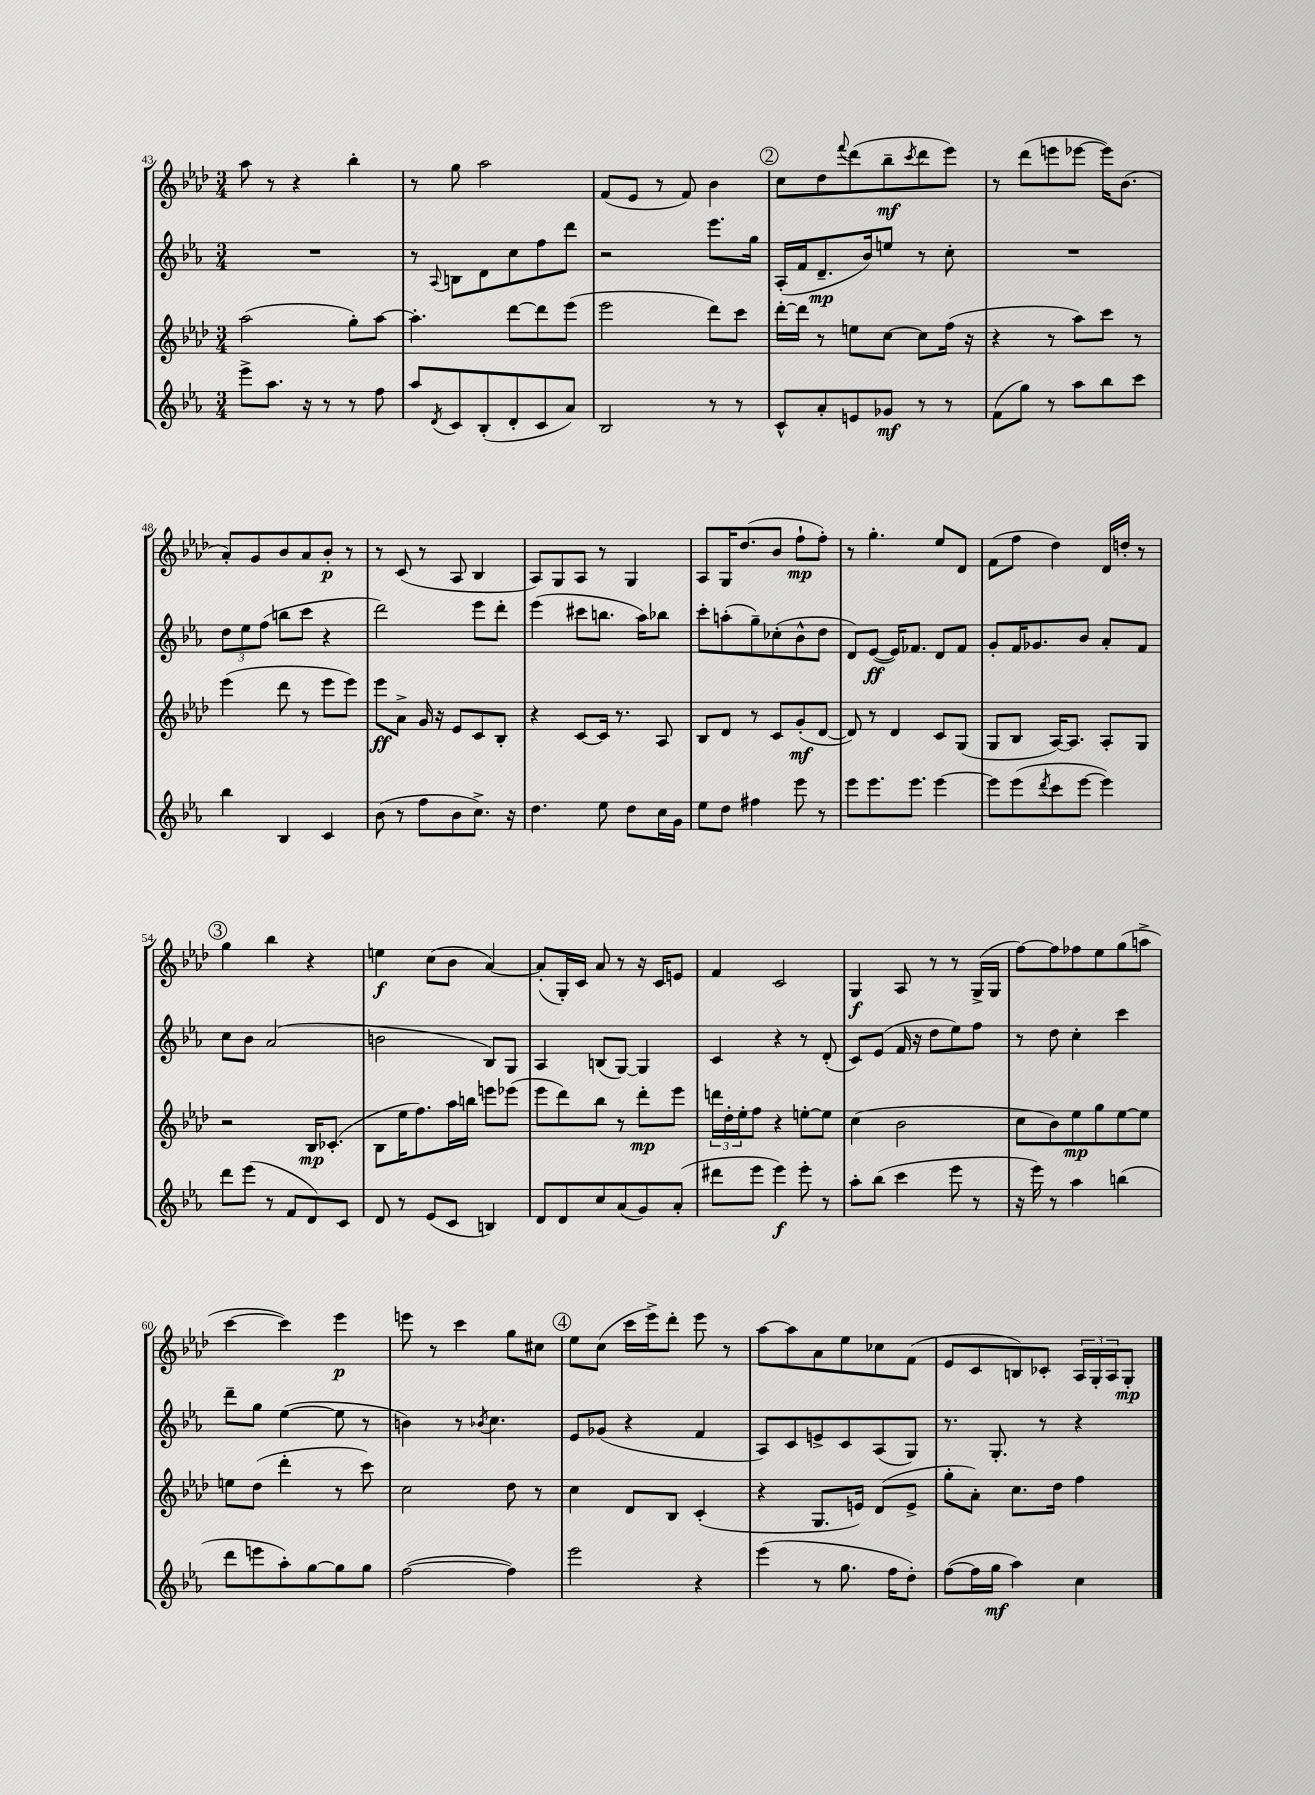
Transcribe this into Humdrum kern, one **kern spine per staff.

**kern	**dynam	**kern	**dynam	**kern	**dynam	**kern	**dynam
*part4	*part4	*part3	*part3	*part2	*part2	*part1	*part1
*staff4	*staff4	*staff3	*staff3	*staff2	*staff2	*staff1	*staff1
*clefG2	*	*clefG2	*	*clefG2	*	*clefG2	*
*k[b-e-a-]	*	*k[b-e-a-d-]	*	*k[b-e-a-]	*	*k[b-e-a-d-]	*
*M3/4	*	*M3/4	*	*M3/4	*	*M3/4	*
=43	=43	=43	=43	=43	=43	=43	=43
8eee-^\L	.	(2aa-\	.	2.r	.	8aa-\	.
8.aa-\J	.	.	.	.	.	8r	.
.	.	.	.	.	.	4r	.
16r	.	.	.	.	.	.	.
8r	.	.	.	.	.	.	.
8r	.	8gg'\L)	.	.	.	4bb-'\	.
8ff\	.	[8aa-\J	.	.	.	.	.
=44	=44	=44	=44	=44	=44	=44	=44
8aa-/L	.	4.aa-'\]	.	8r	.	8r	.
8qd/	.	.	.	8qqA-/	.	.	.
8c/	.	.	.	8Bn\L	.	8gg\	.
(8B-'/	.	.	.	8d\	.	2aa-\	.
8d'/	.	[8ddd-\L	.	8cc\	.	.	.
8c/	.	8ddd-\]	.	8ff\	.	.	.
8a-/J)	.	(8eee-\J	.	8ddd\J	.	.	.
=45	=45	=45	=45	=45	=45	=45	=45
2B-/	.	2eee-\	.	2r	.	(8f/L	.
.	.	.	.	.	.	8e-/J	.
.	.	.	.	.	.	8r	.
.	.	.	.	.	.	8f/)	.
8r	.	8ddd-\L)	.	8.eee-\L	.	4b-\	.
8r	.	8ccc\J	.	.	.	.	.
.	.	.	.	16gg\Jk	.	.	.
!!LO:REH:place=s1:t=2
=46	=46	=46	=46	=46	=46	=46	=46
8c^^/L	.	[16ddd-'\LL	.	(16A-'/LL	.	8cc\L	.
.	.	16ddd-\JJ]	.	16f/J	.	.	.
8a-'/	.	8r	.	8.d~/	mp	8dd-\	.
.	.	.	.	.	.	8qqfff/	.
8en/	.	8een\L	.	.	.	(8ddd-\	.
.	.	.	.	16b-/k)	.	.	.
8g-X/J	mf	[8cc\J	.	8een/J	.	8bb-~\	mf
.	.	.	.	.	.	8qccc/	.
8r	.	8cc\L]	.	8r	.	8ddd-\	.
8r	.	(16ff\Jk	.	8cc'\	.	8eee-\J)	.
.	.	16r	.	.	.	.	.
=47	=47	=47	=47	=47	=47	=47	=47
(8f\L	.	4r	.	2.r	.	8r	.
8gg\J)	.	.	.	.	.	(8ddd-\L	.
8r	.	8r	.	.	.	8eeen\	.
8aa-\L	.	8aa-\L)	.	.	.	[8eee-X\J	.
8bb-\	.	8ccc\J	.	.	.	16eee-\KL])	.
.	.	.	.	.	.	(8.b-\J	.
8ccc\J	.	8r	.	.	.	.	.
!!LO:LB:g=z
=48	=48	=48	=48	=48	=48	=48	=48
4bb-\	.	(4eee-\	.	12dd\L	.	8a-'/L)	.
.	.	.	.	12ee-\	.	.	.
.	.	.	.	.	.	8g/	.
.	.	.	.	(12ff\J	.	.	.
4B-/	.	8ddd-\	.	8bbn\L	.	8b-/	.
.	.	8r	.	8ccc\J	.	8a-/	.
4c/	.	8eee-\L	.	4r	.	8b-'/J	p
.	.	8eee-\J)	.	.	.	8r	.
=49	=49	=49	=49	=49	=49	=49	=49
(8b-\	.	8eee-\L	ff	2ddd\)	.	8r	.
8r	.	8a-^\J	.	.	.	(8c/	.
8ff\L	.	16g/	.	.	.	8r	.
.	.	16r	.	.	.	.	.
8b-\	.	8e-/L	.	.	.	8A-/	.
8.cc^\J)	.	8c/	.	8eee-\L	.	4B-/	.
.	.	8B-'/J	.	8ddd'\J	.	.	.
16r	.	.	.	.	.	.	.
=50	=50	=50	=50	=50	=50	=50	=50
4.dd\	.	4r	.	(4eee-\	.	8A-/L)	.
.	.	.	.	.	.	8G/	.
.	.	[8c/L	.	8ccc#X\L	.	8A-/J	.
8ee-\	.	16c/Jk]	.	8.bbn\J	.	8r	.
.	.	8.r	.	.	.	.	.
8dd\L	.	.	.	.	.	4G/	.
.	.	.	.	16aa-\KL)	.	.	.
16cc\L	.	8A-/	.	8bb-X\J	.	.	.
16g\JJ	.	.	.	.	.	.	.
=51	=51	=51	=51	=51	=51	=51	=51
8ee-\L	.	8B-/L	.	8ccc'\L	.	8A-/L	.
8dd\J	.	8d-/J	.	(8aan'\	.	16G/K	.
.	.	.	.	.	.	(8.dd-/	.
4ff#X\	.	8r	.	8gg~\)	.	.	.
.	.	8c/L	.	(8cc-X'\	.	8b-/J	.
8eee-\	.	(8g'/	mf	8b-^^\	.	8ff`\L	mp
8r	.	[8d-/J	.	8dd\J	.	8ff'\J)	.
=52	=52	=52	=52	=52	=52	=52	=52
8eee-\L	.	8d-/])	.	8d/L)	.	8r	.
8.eee-\	.	8r	.	([8e-/J	ff	4.gg'\	.
.	.	4d-/	.	16e-/KL])	.	.	.
8.eee-\J	.	.	.	8.f-X/J	.	.	.
[4eee-\	.	8c/L	.	8d/L	.	8ee-/L	.
.	.	(8G/J	.	8f-/J	.	8d-/J	.
=53	=53	=53	=53	=53	=53	=53	=53
8eee-\L]	.	8G/L	.	8g'/L	.	(8f\L	.
(8eee-\	.	8B-/J	.	16f/K	.	8ff\J	.
.	.	.	.	8.g-X/	.	.	.
8qddd/	.	.	.	.	.	.	.
8ccc\	.	[16A-/KL)	.	.	.	4dd-\)	.
.	.	8.A-/J]	.	.	.	.	.
[8eee-\J	.	.	.	8b-/J	.	.	.
4eee-\])	.	8A-'/L	.	8a-'/L	.	16d-/LL	.
.	.	.	.	.	.	16ddn'/JJ	.
.	.	8G/J	.	8f/J	.	8r	.
!!LO:LB:g=z
!!LO:REH:place=s1:t=3
=54	=54	=54	=54	=54	=54	=54	=54
8ddd\L	.	2r	.	8cc\L	.	4gg\	.
(8eee-\J	.	.	.	8b-\J	.	.	.
8r	.	.	.	(2a-/	.	4bb-\	.
8f/L	.	.	.	.	.	.	.
8d/)	.	16B-/KL	mp	.	.	4r	.
.	.	(8.c-X'/J	.	.	.	.	.
8c/J	.	.	.	.	.	.	.
=55	=55	=55	=55	=55	=55	=55	=55
8d/	.	8B-\L	.	2bn\	.	4een\	f
8r	.	16ee-\K	.	.	.	.	.
.	.	8.ff\)	.	.	.	.	.
(8e-/L	.	.	.	.	.	(8cc\L	.
8c/J	.	16aa-\L	.	.	.	8b-\J	.
.	.	16bbn\JJ	.	.	.	.	.
4Bn/)	.	8eeen\L	.	8B-/L)	.	[4a-/)	.
.	.	(8eee-X\J	.	8G/J	.	.	.
=56	=56	=56	=56	=56	=56	=56	=56
8d/L	.	8eee-\L	.	4A-/	.	(8a-'/L]	.
8d/	.	8ddd-\)	.	.	.	16G'/L)	.
.	.	.	.	.	.	16c/JJ	.
8cc/	.	8bb-\J	.	(8Bn/L	.	8a-/	.
(8a-/	.	8r	.	[8G/J)	.	8r	.
8g/)	.	8ddd-'\L	mp	4G/]	.	16r	.
.	.	.	.	.	.	16c/KL	.
(8a-'/J	.	8eee-\J	.	.	.	8en/J	.
=57	=57	=57	=57	=57	=57	=57	=57
8ddd#X\L	.	24dddn\LL	.	4c/	.	4f/	.
.	.	24dd-'\	.	.	.	.	.
.	.	24ee-'\J	.	.	.	.	.
8eee-\J	.	8ff\J	.	.	.	.	.
4eee-\)	f	4r	.	4r	.	2c/	.
8eee-'\	.	[8een'\L	.	8r	.	.	.
8r	.	8ee\J]	.	(8d'/	.	.	.
=58	=58	=58	=58	=58	=58	=58	=58
8aa-'\L	.	(4cc\	.	8c/L)	.	4G/	f
(8bb-\J	.	.	.	(8e-/J	.	.	.
4ccc\	.	2b-\	.	16f/	.	8A-/	.
.	.	.	.	16r	.	.	.
.	.	.	.	8dd\L	.	8r	.
8eee-\	.	.	.	8ee-\)	.	8r	.
8r	.	.	.	8ff\J	.	(16G^/LL	.
.	.	.	.	.	.	16G/JJ	.
=59	=59	=59	=59	=59	=59	=59	=59
16r	.	8cc\L	.	8r	.	[8ff\L)	.
16eee-\)	.	.	.	.	.	.	.
8r	.	8b-\)	.	8dd\	.	8ff\]	.
4aa-\	.	8ee-\	mp	4cc'\	.	8ff-X\	.
.	.	8gg\	.	.	.	8ee-\	.
(4bbn\	.	[8ee-\	.	4ccc\	.	(8gg\	.
.	.	8ee-\J]	.	.	.	8aan^\J	.
!!LO:LB:g=z
=60	=60	=60	=60	=60	=60	=60	=60
8ddd\L	.	8een\L	.	8ddd~\L	.	[4ccc\	.
8eeen\	.	(8dd-\J	.	8gg\J	.	.	.
8aa-'\)	.	4ddd-'\	.	([4ee-\	.	4ccc\])	.
[8gg\	.	.	.	.	.	.	.
8gg\]	.	8r	.	8ee-\]	.	4eee-\	p
8gg\J	.	8ccc\)	.	8r	.	.	.
=61	=61	=61	=61	=61	=61	=61	=61
([2ff\	.	2cc\	.	4bn\)	.	8eeen\	.
.	.	.	.	.	.	8r	.
.	.	.	.	8r	.	4ccc\	.
.	.	.	.	8qb-X/	.	.	.
.	.	.	.	4.cc\	.	.	.
4ff\])	.	8dd-\	.	.	.	8gg\L	.
.	.	8r	.	.	.	8cc#X\J	.
!!LO:REH:place=s1:t=4
=62	=62	=62	=62	=62	=62	=62	=62
2eee-\	.	4cc\	.	8e-/L	.	8ee-\L	.
.	.	.	.	(8g-X/J	.	(8cc\J	.
.	.	8d-/L	.	4r	.	16ccc\LL	.
.	.	.	.	.	.	16eee-^\J)	.
.	.	8B-/J	.	.	.	8ddd-'\J	.
4r	.	(4c'/	.	4f/	.	8eee-\	.
.	.	.	.	.	.	8r	.
=63	=63	=63	=63	=63	=63	=63	=63
(4eee-\	.	4r	.	8A-/L)	.	[8aa-\L	.
.	.	.	.	8c/	.	8aa-\]	.
8r	.	8.G/L	.	8en^/	.	8a-\	.
8.gg\	.	.	.	8c/	.	8ee-\	.
.	.	16en/Jk)	.	.	.	.	.
.	.	(8d-/L	.	(8A-/	.	8cc-X\	.
16ff\KL	.	.	.	.	.	.	.
8dd'\J)	.	8e^/J	.	8G/J)	.	(8f\J	.
=64	=64	=64	=64	=64	=64	=64	=64
([8ff\L	.	8gg'\L	.	8.r	.	8e-/L	.
16ff\L]	.	8a-'\J)	.	.	.	8c/	.
16gg\JJ	mf	.	.	8.G'/	.	.	.
4aa-\)	.	8.cc\L	.	.	.	8Bn/)	.
.	.	.	.	8r	.	8c-X'/J	.
.	.	16dd-\Jk	.	.	.	.	.
4cc\	.	4ff\	.	4r	.	24A-/LL	.
.	.	.	.	.	.	24G'/	.
.	.	.	.	.	.	24A-/J	.
.	.	.	.	.	.	8G'/J	mp
==	==	==	==	==	==	==	==
*-	*-	*-	*-	*-	*-	*-	*-
